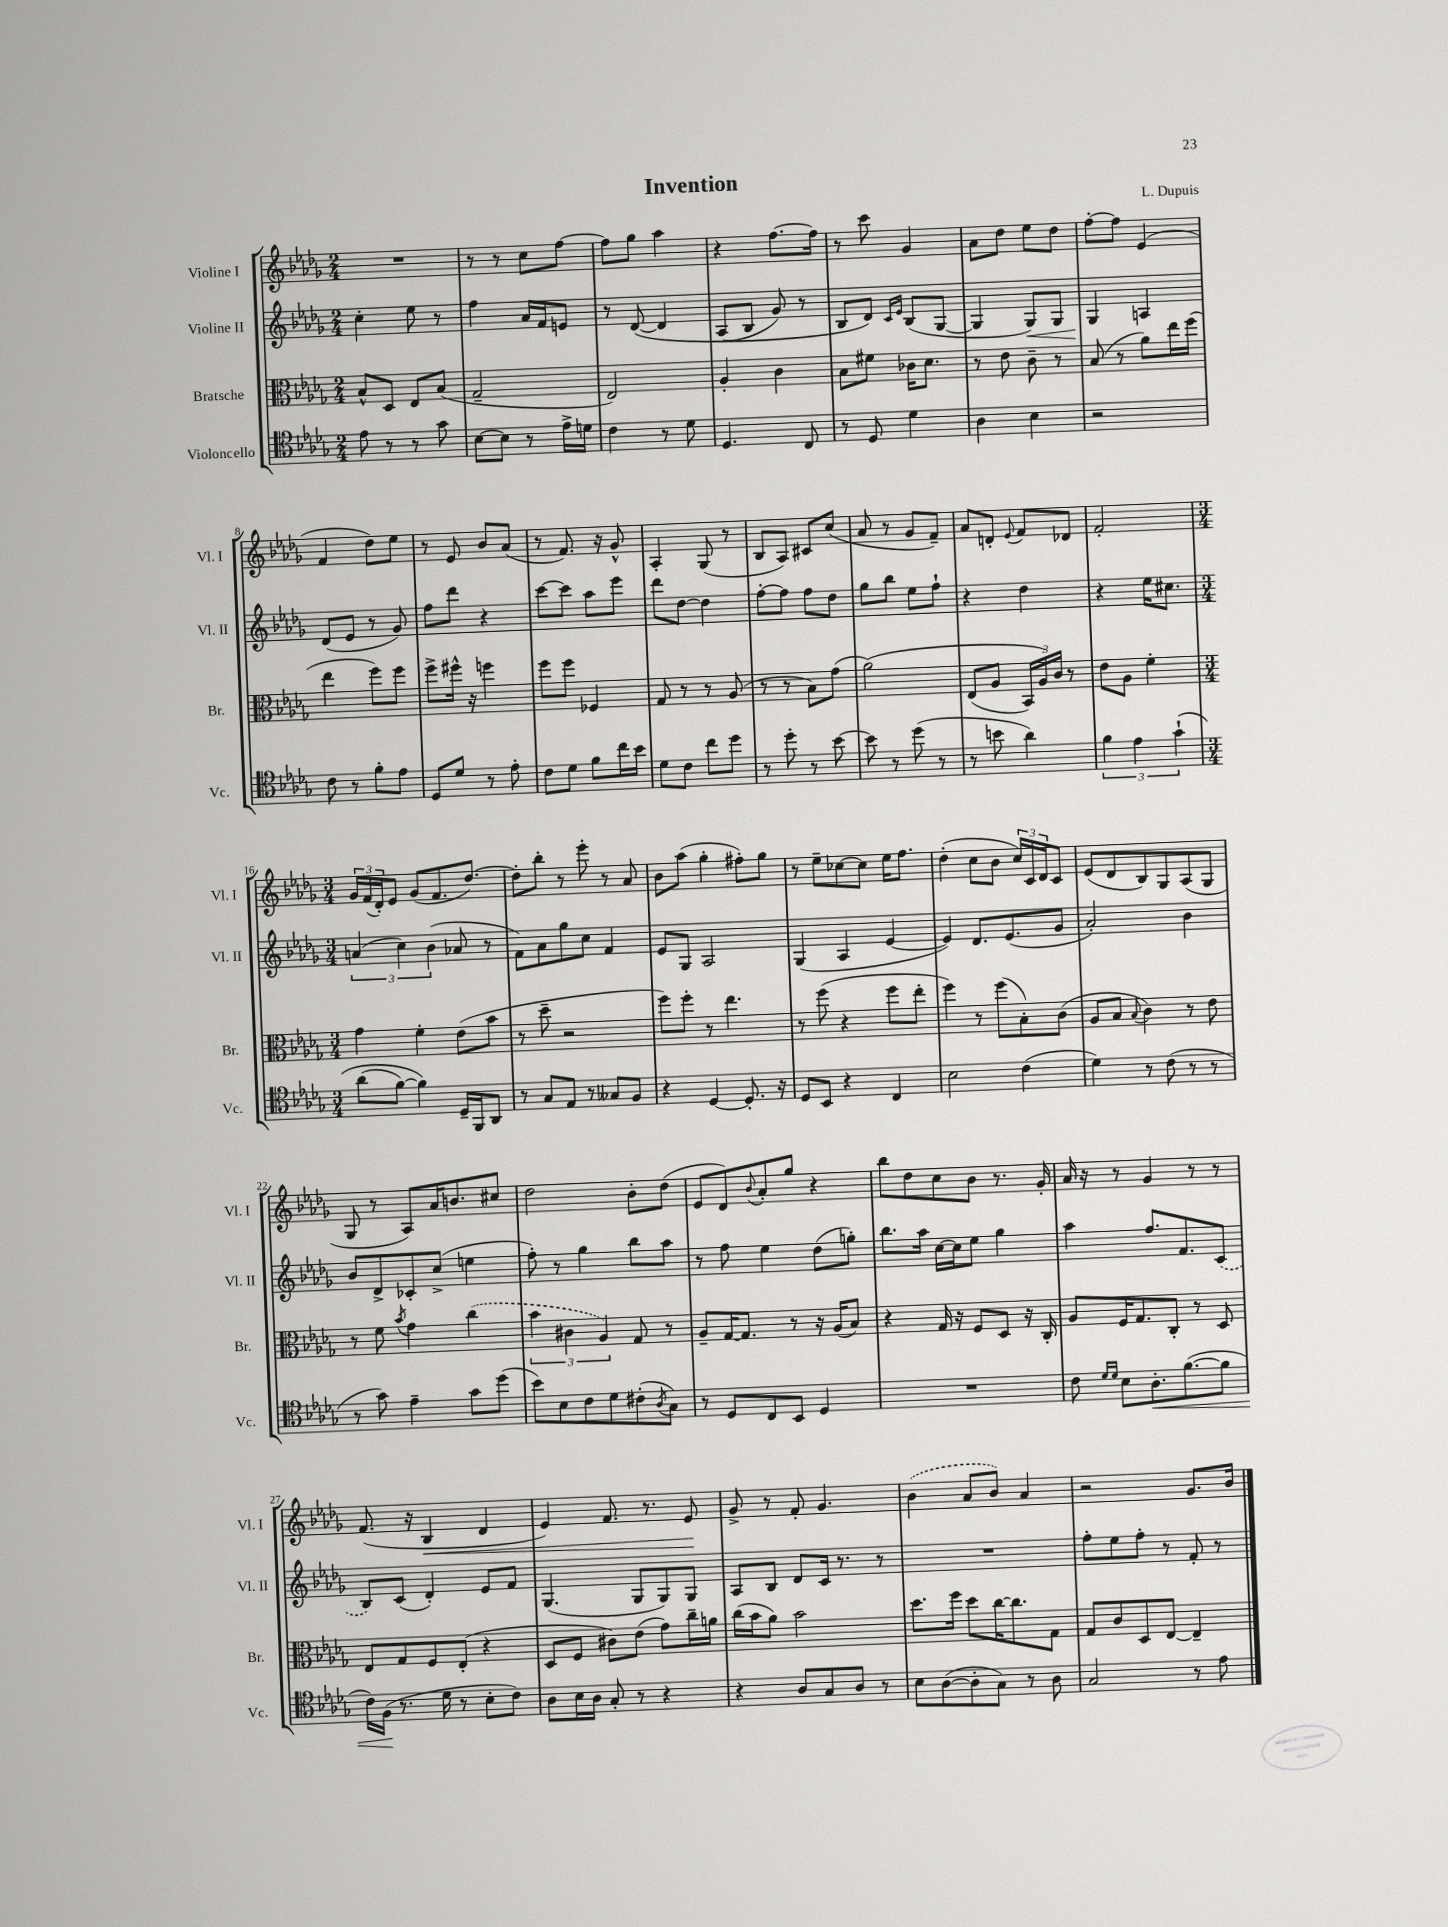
\header { title = "Invention" composer = "L. Dupuis" }
<<
\new StaffGroup <<
\new Staff = "s0" \with { instrumentName = "Violine I" shortInstrumentName = "Vl. I" } {
    \clef treble \key des \major \numericTimeSignature \time 2/4
    R2 |
    r8 r8 c''8 f''8~ |
    f''8 ges''8 aes''4 |
    r4 f''8.~ f''16 |
    r8 c'''8 ges'4 |
    aes'8 des''8 ees''8 des''8 |
    f''8~-. f''8 ees'4( |
    f'4 des''8) ees''8 |
    r8 ees'8 bes'8 aes'8( |
    r8 f'8.) r16 ges'8-^ |
    aes4-. ges8( r8 |
    bes8 aes8) cis'8 c''8( |
    aes'8 r8 ges'8 f'8--) |
    aes'8 d'8-. \appoggiatura { ees'8 } f'8 des'8 |
    f'2-. |
    \numericTimeSignature \time 3/4 \tuplet 3/2 { ges'16 f'16( des'16-.) } ees'8 ges'8( f'8. des''8.~) |
    des''8-. bes''8-. r8 ees'''8-. r8 aes'8 |
    bes'8 aes''8( ges''4-. fis''8-.) ges''8 |
    r8 ees''8-- ces''8~ ces''8 ees''16 f''8. |
    des''4-.( c''8 bes'8 \tuplet 3/2 { c''16) c'16 des'16 } c'8 |
    ees'8( des'8 bes8) ges8 aes8( ges8 |
    ges8 r8 aes8) aes'16 b'8. cis''8 |
    des''2 bes'8-. des''8( |
    ees'8 des'8) \appoggiatura { bes'8 } aes'8-. ges''8 r4 |
    bes''8 des''8 c''8 bes'8 r8. ges'16-. |
    aes'16 r16 r8 ges'4 r8 r8 |
    f'8.( r16 bes4\< des'4 |
    ees'4) f'8. r8. ees'8\! |
    ges'8-> r8 f'8-. ges'4. |
    \once \slurDashed bes'4( aes'8 bes'8) aes'4 |
    r2 ges'8. bes'16 \bar "|." |
}
\new Staff = "s1" \with { instrumentName = "Violine II" shortInstrumentName = "Vl. II" } {
    \clef treble \key des \major \numericTimeSignature \time 2/4
    c''4-. ees''8 r8 |
    f''4 aes'16 f'16 e'8 |
    r8 des'8~\( des'4 |
    aes8( bes8 ges'8) r8 |
    bes8 des'8\) \grace { c'16 ees'16 } bes8( ges8~ |
    ges4 ges8\<) ges8 |
    ges4\! a4 |
    des'8( ees'8 r8 ges'8) |
    f''8 des'''8 r4 |
    c'''8~ c'''8 aes''8 ees'''8 |
    des'''8 des''8~ des''4 |
    f''8~-. f''8 f''8 des''8 |
    ges''8 bes''8 ees''8 f''8-! |
    r4 des''4 |
    r4 ees''16 cis''8. |
    \numericTimeSignature \time 3/4 \tuplet 3/2 { a'4( c''4) bes'4( } aes'8 r8 |
    f'8) aes'8 ges''8 c''8 f'4 |
    ees'8 ges8 aes2 |
    ges4( aes4 ees'4~ |
    ees'4) des'8. ees'8.( ges'8 |
    aes'2-.) bes'4 |
    bes'8 des'8-> ces'8-. c''8->( e''4 |
    f''8-.) r8 ges''4 bes''8 aes''8 |
    r8 f''8 ees''4 des''8( g''8-.) |
    bes''8. aes''16 c''16~ c''16 ees''8 ges''4 |
    aes''4 f''8. f'8. \once \slurDashed c'8( |
    bes8) c'8( des'4-.) ees'8 f'8 |
    ges4.( ges8 ges8) ges8 |
    aes8 bes8 des'8 c'16 r8. r8 |
    R2. |
    f''8-. ees''8 f''8-. r8 f'8-. r8 \bar "|." |
}
\new Staff = "s2" \with { instrumentName = "Bratsche" shortInstrumentName = "Br." } {
    \clef alto \key des \major \numericTimeSignature \time 2/4
    bes8-^ des8 ees8 bes8( |
    ges2-- |
    ees2) |
    aes4-. c'4 |
    bes8 fis'8 ces'16 des'8. |
    r8 ees'8 c'8-- r8 |
    bes8( r8 aes'8) ees''16 f''16( |
    ees''4 f''8) f''8 |
    f''8-> fis''16-^ r16 f''4 |
    f''8 f''8 fes4 |
    ges8 r8 r8 aes8( |
    r8 r8 bes8) ges'8( |
    aes'2)\( |
    ees8( aes8 \tuplet 3/2 { bes,16) aes16\) c'16 } r8 |
    ees'8 aes8 f'4-. |
    \numericTimeSignature \time 3/4 ges'4 f'4-. ees'8( bes'8 |
    r8 des''8-- r2 |
    f''8) f''8-. r8 ees''4. |
    r8 f''8( r4 f''8 ees''8-. |
    f''4) r8 f''8( bes8-.) c'8( |
    aes8 bes8 \appoggiatura { bes8 } c'4) r8 ees'8 |
    r8 f'8 \acciaccatura { bes'8 } ges'4 \once \slurDashed c''4( |
    \tuplet 3/2 { bes'4 cis'4 aes4) } ges8 r8 |
    aes8-- ges16~ ges8. r8 r16 aes16( bes8) |
    r4 ges16 r16 f8 des8 r16 c16-. |
    aes8 f16 ges8. c8-. r8 des8 |
    ees8 ges8 f8 ees8-.( r4 |
    des8 f8 cis'8) ees'8( ges'8) c''16-- a'16 |
    c''16( bes'16 aes'8) bes'2 |
    des''8. f''16 des''8 c''16~ c''8. ges8 |
    ges8 c'8 des8 ees8~ ees4-- \bar "|." |
}
\new Staff = "s3" \with { instrumentName = "Violoncello" shortInstrumentName = "Vc." } {
    \clef tenor \key des \major \numericTimeSignature \time 2/4
    ees'8 r8 r8 ges'8 |
    bes8~ bes8 r8 ees'16-> d'16 |
    c'4 r8 des'8 |
    des4. c8 |
    r8 des8 des'4 |
    aes4 bes4 |
    r2 |
    c'8 r8 f'8-. ees'8 |
    des8 des'8 r8 ees'8-. |
    c'8 des'8 f'8 c''16 bes'16 |
    des'8 c'8 c''8 des''8 |
    r8 des''8-. r8 bes'8~ |
    bes'8 r8 des''8( r8 |
    r8 b'8 aes'4) |
    \tuplet 3/2 { f'4 ees'4 ges'4-!\( } |
    \numericTimeSignature \time 3/4 aes'8( f'8~) f'4\) des16-- f,16 aes,8 |
    r8 ges8 ees8 r8 geses8 f8 |
    r4 des4~ des8.-. r16 |
    des8 bes,8 r4 c4 |
    bes2 c'4( |
    des'4) r8 c'8( r8 r8 |
    r8 ges'8) ees'4-- ges'8 des''8( |
    bes'8) bes8 c'8 des'8 cis'8-.( \acciaccatura { aes8 } ges8) |
    r8 des8 c8 bes,8 des4 |
    R2. |
    c'8 \grace { des'16 des'16 } bes8 aes8.-.\< f'8.~( f'8 |
    c'16) f16\!( r8. des'16 r8 bes8-. c'8) |
    aes8 bes16 aes16 ges8-. r8 r4 |
    r4 aes8 ges8 aes8 r8 |
    bes8 aes8~( aes8-. ges8) r8 aes8 |
    ges2 r8 ees'8 \bar "|." |
}
>>
>>
